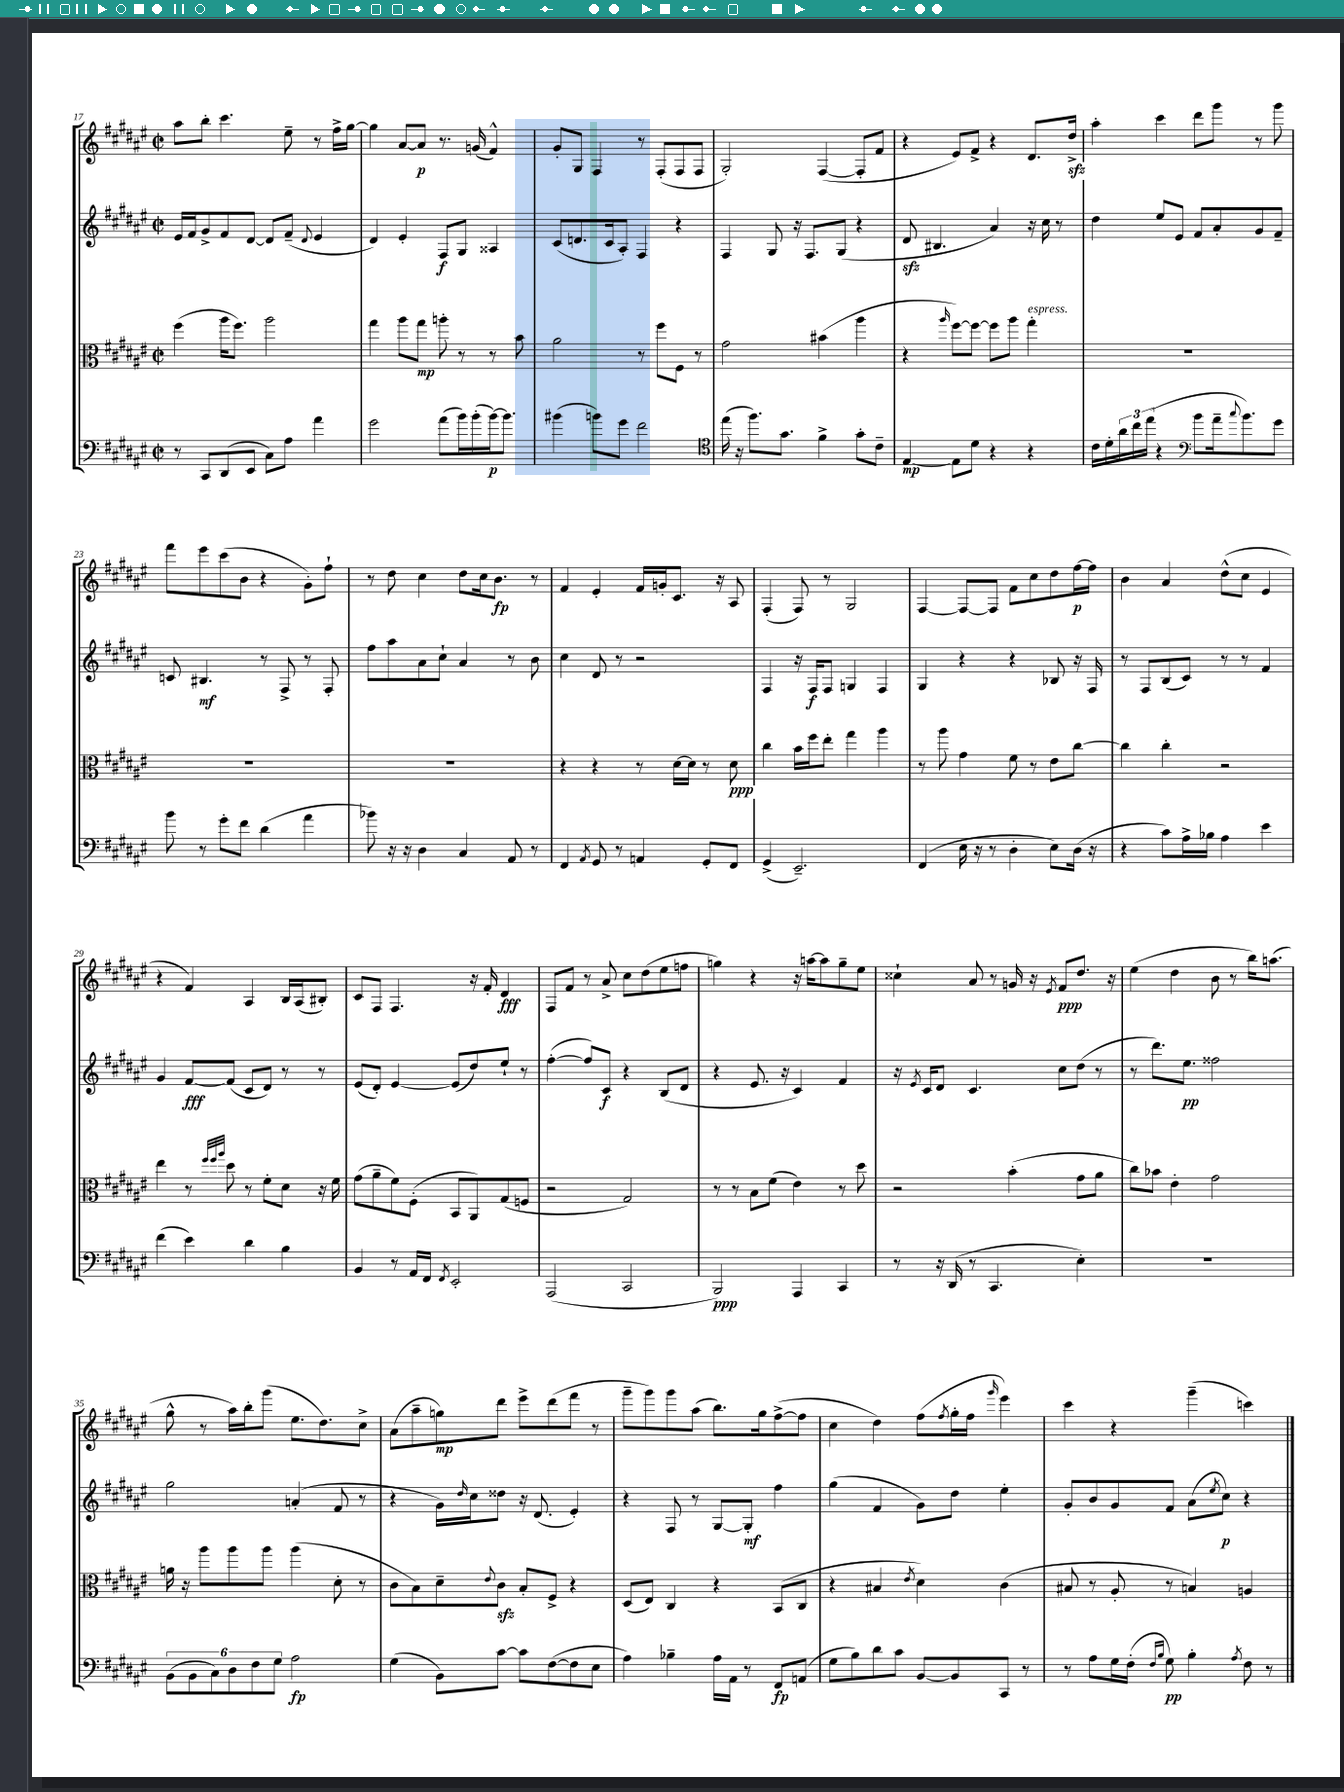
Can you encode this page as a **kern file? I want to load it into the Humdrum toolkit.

**kern	**kern	**kern	**kern
*staff4	*staff3	*staff2	*staff1
*clefF4	*clefC3	*clefG2	*clefG2
*k[f#c#g#d#a#e#]	*k[f#c#g#d#a#e#]	*k[f#c#g#d#a#e#]	*k[f#c#g#d#a#e#]
*M2/2	*M2/2	*M2/2	*M2/2
*met(c|)	*met(c|)	*met(c|)	*met(c|)
8r	(4ff#	16e#	8aa#
.	.	16f#	.
8CC#	.	8g#^	8bb'
(8DD#	16aa#	8f#	4.ccc#
.	8.ff#)	.	.
8EE#	.	[8d#	.
8C#)	2aa#	8d#]	.
8A#	.	(8f#~	8ee#~
.	.	8qqd#	.
4a#	.	4e#	8r
.	.	.	16ff#^
.	.	.	[16gg#
=	=	=	=
2g#	4gg#	4d#)	4gg#]
.	8aa#	4e#'	[8a#
.	8gg#	.	8a#]
(8a#	8aa'	8F#	8.r
16b)	8r	8G#	.
(16b'	.	.	(16g
[16b)	8r	4A##	4f#^^)
8.b]	.	.	.
.	8b	.	.
=	=	=	=
(4b#	2a#	(8c#	8g#'
.	.	8.d	8G#
8b)	.	.	4F#
.	.	16c#	.
8g#	.	8A#')	.
2f#	8r	4F#	8r
.	8ff#	.	(8F#'
.	8F#	4r	8F#
.	8r	.	8F#
=	=	=	=
*clefC4	*	*	*
(16ee#	2g#	4F#	2G#')
16r	.	.	.
8.ff#)	.	.	.
.	.	8G#	.
8.g#	.	.	.
.	.	16r	.
.	.	8.F#	.
4f#^	(4b#	.	([4F#
.	.	(8G#	.
8g#'	4aa#	4r	8F#']
8c#~	.	.	8f#
=	=	=	=
[4E#	4r	8d#	4r
.	.	4.B#	.
.	16qqaa#	.	.
8E#]	[8ff#)	.	8e#)
8d#	8ff#_	.	8f#^
4r	8ff#]	4a#)	4r
.	8aa#	.	.
4r	4gg#'	16r	8.d#
.	.	16cc#	.
.	.	8r	.
.	.	.	16dd#^
=	=	=	=
16c#	1r	4dd#	4aa#'
16d#'	.	.	.
24a#	.	.	.
24cc#	.	.	.
(24ee#	.	.	.
4r	.	8ee#	4ccc#
.	.	8e#	.
*clefF4	*	*	*
8b	.	8f#	8ddd#
16a#~	.	8a#'	8ggg#
8qqcc#	.	.	.
8.b)	.	.	.
.	.	8g#	8r
8g#	.	8f#~	8ggg#
=	=	=	=
8b	1r	8c	8fff#
8r	.	4.B#	8eee#
8g#'	.	.	(8ccc#
8f#	.	.	8b
(4d#	.	8r	4r
.	.	8F#^	.
4a#	.	8r	8g#')
.	.	8F#'	8ff#`
=	=	=	=
8b-)	1r	8ff#	8r
16r	.	8aa#	8dd#
16r	.	.	.
4D#	.	8a#	4cc#
.	.	8cc#`	.
4C#	.	4a#	8dd#
.	.	.	16cc#
.	.	.	8.b
8AA#	.	8r	.
8r	.	8b	8r
=	=	=	=
4FF#	4r	4cc#	4f#
8qAA#	.	.	.
8GG#	4r	8d#	4e#'
8r	.	8r	.
4AA	8r	2r	16f#
.	.	.	16g'
.	[16d#	.	8.c#
.	16d#]	.	.
8GG#'	8r	.	.
.	.	.	16r
8FF#	8d#	.	8A#
=	=	=	=
(4GG#^	4cc#	4F#	(4F#'
2.EE#~)	16b	16r	8F#)
.	16ff#	16F#	.
.	8ee#'	8F#	8r
.	4gg#	4G	2G#
.	4aa#	4F#	.
=	=	=	=
(4FF#	8r	4G#	[4F#
.	8aa#	.	.
16E#	4g#	4r	8F#_
16r	.	.	.
8r	.	.	8F#]
4D#'	8f#	4r	8f#
.	8r	.	8cc#
8E#)	8e#	8B-	8dd#
(16D#	[8cc#	16r	[16ff#
16r	.	16F#	16ff#]
=	=	=	=
4r	4cc#]	8r	4b
.	.	8F#	.
8c#)	4cc#'	(8B	4a#
16A#^	.	8c#)	.
16B-	.	.	.
4A#	2r	8r	(8dd#^^
.	.	8r	8cc#
4e#	.	4f#	4e#
=	=	=	=
(4f#	4ee#	4g#	4r
4e#)	8r	[8f#	4f#)
.	32qqff#	.	.
.	32qqff#	.	.
.	32qqaa#	.	.
.	8dd#	(8f#]	.
4d#	8r	8c#	4A#
.	8f#'	8d#)	.
4B	8d#	8r	16B
.	.	.	(16A#
.	16r	8r	8B#')
.	16f#	.	.
=	=	=	=
4BB	(8g#	(8e#	8c#
.	8a#~	8d#')	8F#
8r	8f#)	[4e#	4.F#
16AA#	(8F#'	.	.
16FF#	.	.	.
8qFF#	.	.	.
2EE#'	8BB	(8e#]	.
.	8AA#)	8dd#)	16r
.	.	.	16f#'
.	(8G#	8ee#`	4d#
.	8F	8r	.
=	=	=	=
(2AAA#	2r	([4ff#'	8F#
.	.	.	8f#
.	.	8ff#])	8r
.	.	8c#	8a#^
2CC#	2G#)	4r	8cc#
.	.	.	(8dd#
.	.	(8B	8ee#
.	.	8d#	8ff
=	=	=	=
2BBB)	8r	4r	4gg)
.	8r	.	.
.	8B	8.e#	4r
.	(8f#	.	.
.	.	16r	.
4AAA#	4e#)	4c#)	16r
.	.	.	[16aa
.	.	.	8aa]
4CC#	8r	4f#	8gg~
.	8dd#	.	8ee#
=	=	=	=
8r	2r	16r	4cc##`
.	.	8qe#	.
.	.	16c#	.
16r	.	8d#	.
(16DD#	.	.	.
8r	.	4.c#	8a#
4.CC#	.	.	8r
.	(4b'	.	16g
.	.	.	16r
.	.	.	8qe#
.	.	8cc#	8f#
4E#')	8g#	(8dd#	8.dd#
.	8a#	8r	.
.	.	.	16r
=	=	=	=
1r	8cc#)	8r	(4ee#
.	8b-	8.ddd#)	.
.	4e#'	.	4dd#
.	.	8.ee#	.
.	2g#	2ff##	8b
.	.	.	8r
.	.	.	16bb)
.	.	.	(8.aa
=	=	=	=
(12BB	16a	2gg#	8gg#^^
.	16r	.	.
12BB	.	.	.
.	8aa#	.	8r
12C#)	.	.	.
12D#	8aa#	.	16aa#)
.	.	.	16bb'
12F#	.	.	.
.	8aa#	.	(8ggg#
12G#	.	.	.
2A#	(4aa#	(4a'	8.ee#
.	.	.	8.dd#)
.	8d#'	8f#	.
.	8r	8r	8cc#^
=	=	=	=
(4G#	8c#	4r	(8a#
.	8B)	.	8aa#~
8BB)	8d#~	16g#)	8gg)
.	.	16qqdd#	.
.	.	16cc#	.
.	8qqe#	.	.
[8c#	8c#	8dd##	8ddd#
8c#]	8B'	16r	8eee#^
.	.	(8.d#	.
([8F#	8F#^	.	(8ddd#
8F#]	4r	4e#')	8fff#
8E#	.	.	8r
=	=	=	=
4A#)	(8D#	4r	8ggg#~
.	8E#)	.	8ggg#)
4B-~	4C#	8F#	8ggg#
.	.	8r	(8aa#
16A#	4r	[8G#	8.bb)
16AA#	.	.	.
8r	.	8G#']	.
.	.	.	16gg#
8FF#	(8BB	4ff#	([8ff#^
(8AA	8C#	.	8ff#]
=	=	=	=
8G#	4r	(4gg#	4cc#
8B)	.	.	.
8d#	4B#	4f#	4dd#)
8c#	.	.	.
.	8qe#	.	.
[8BB	4d#)	8g#)	(8ff#
.	.	.	8qff#
8BB]	.	8dd#	16gg#'
.	.	.	16ff#
.	.	.	16qqggg#
8CC#	(4c#	4ee#'	4eee#)
8r	.	.	.
=	=	=	=
8r	8B#	8g#'	4ccc#
8A#	8r	8b	.
16G#	8A#'	8g#	4r
(16F#'	.	.	.
16qqF#	.	.	.
16qqB	.	.	.
8G#)	8r	8f#	.
4B'	4B)	(8a#	(4ggg#~
.	.	8qee#	.
.	.	8cc#)	.
8qA#	.	.	.
8F#	4A	4r	4ccc)
8r	.	.	.
==	==	==	==
*-	*-	*-	*-
